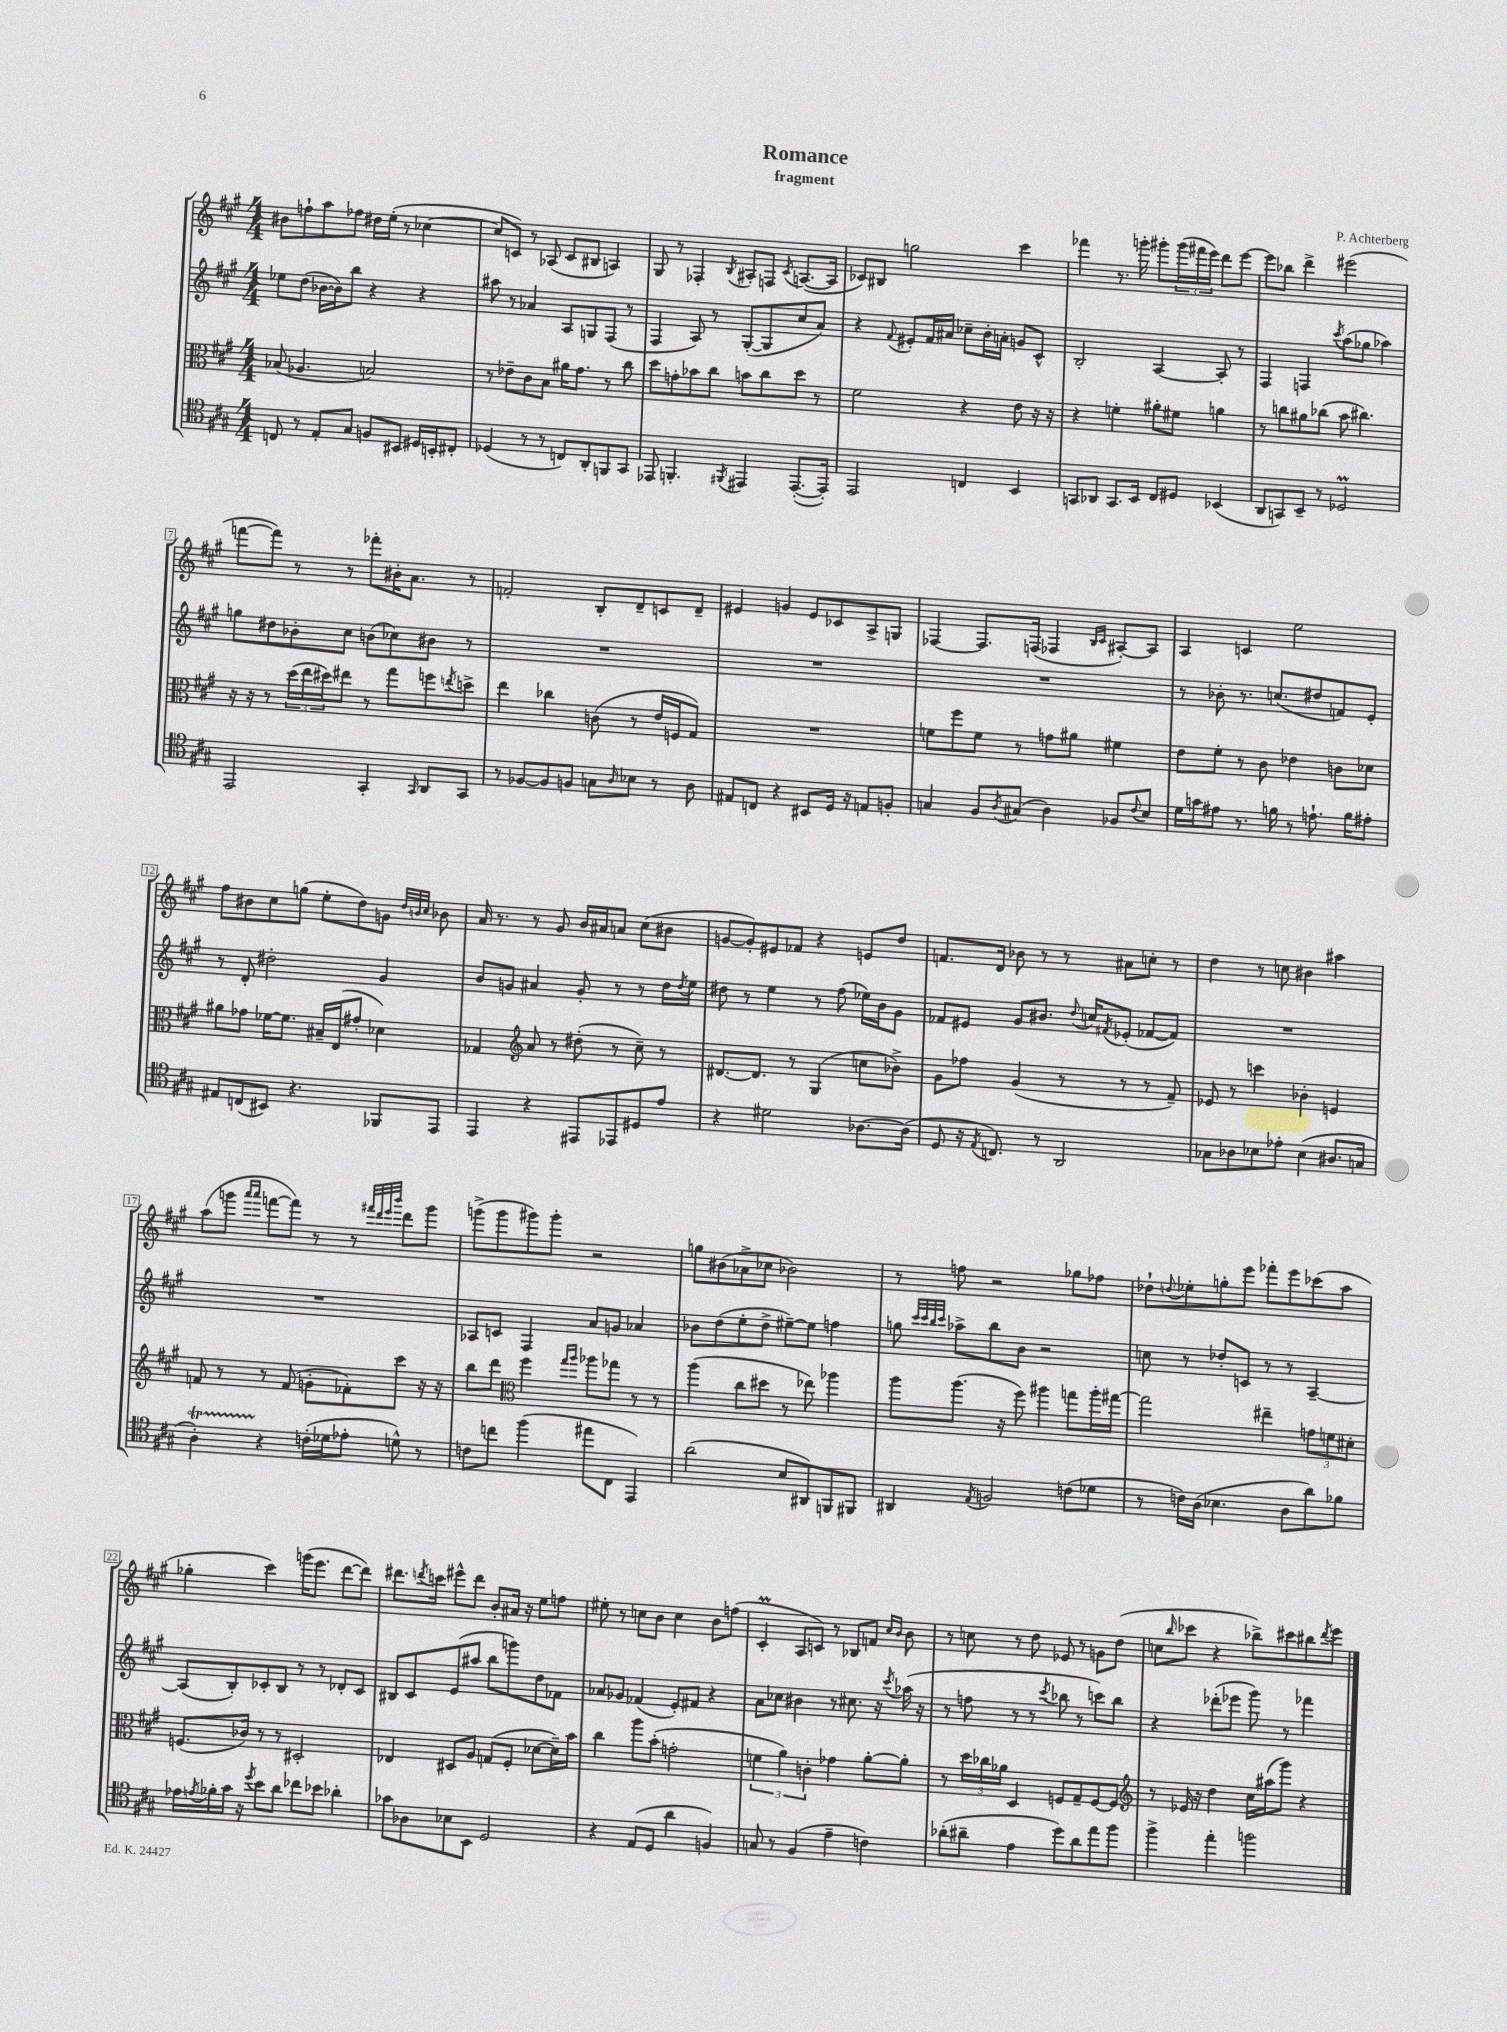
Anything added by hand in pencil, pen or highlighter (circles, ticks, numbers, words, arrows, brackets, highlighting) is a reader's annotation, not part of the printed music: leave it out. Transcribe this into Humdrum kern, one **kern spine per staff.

**kern	**kern	**kern	**kern
*part4	*part3	*part2	*part1
*staff4	*staff3	*staff2	*staff1
*clefC4	*clefC3	*clefG2	*clefG2
*k[f#c#g#]	*k[f#c#g#]	*k[f#c#g#]	*k[f#c#g#]
*M4/4	*M4/4	*M4/4	*M4/4
=1	=1	=1	=1
8Cn/	(8B-X/	8ee-X\L	8b#X\L
8r	4.A-X/	(8dd\J	8ffn`\
8E'/L	.	[16b-X\LL	8aa\
.	.	16b-\J])	.
8G#/J	.	8bb\J	8ff-X\J
8Fn/L	2Bn/)	4r	16dd#X\LL
.	.	.	(16ee'\JJ
8BB#X/J	.	.	8r
16D#X/LL	.	4r	[4cc-X\
16BBn'/J	.	.	.
8C#X'/J	.	.	.
=2	=2	=2	=2
(4D-X/	8r	8aa#X\	8cc-/L]
.	8e-X~\L	8r	8cn/J)
8r	8c#\	4a-X/	8r
8r	8B\J	.	(8A-X/
8Cn/L)	16a#X\KL	8A/L	8c/L
.	8.g#\J	.	.
8AA'/	.	8Gn/	8B#X/J
8FFn/	8r	(8F#/J	4An/)
8GG#/J	8cc#\	8r	.
=3	=3	=3	=3
8EE-X/	8dd\L	4F#/	8G#/
4.FFn'/	8gn'\	.	8r
.	8b-X\	8A/)	4F-X'/
.	8cc#\J	8r	.
8qFF#X/	.	.	8qB/
4EE#X/	8bn\L	([8G#'/L	8A#X'/L
.	8cc#\	8G#/]	8Fn/J
.	.	.	8qc#/
([8.EE#'/L	8dd\J	8cc#/	([8.An/L
.	8r	8a/J)	.
16EE#'/Jk])	.	.	16A/Jk]
=4	=4	=4	=4
2EE/	2f#\	4r	8c-X/L)
.	.	.	8B#X/J
.	.	8qqf#/	.
.	.	8e#X'/L	2ggn\
.	.	16f#/L	.
.	.	16a#X/JJ	.
4Cn/	4r	8cc-X~\L	.
.	.	16b'\L	.
.	.	16an'\JJ	.
4BB/	8e\	8gn/L	4ccc#\
.	16r	8c#^^/J	.
.	16r	.	.
=5	=5	=5	=5
8GGn/L	4r	2B'/	4fff-X\
8AA-X/J	.	.	.
8.GG/L	4fn'\	.	8.r
16BB/Jk	.	.	16gggn'\
8C#/L	8a#X'\L	[4A/	8ggg#X'\L
8D#X/J	8f#X\J	.	(24ggg#\L
.	.	.	24fff#X\
.	.	.	24eee\JJ)
(4BB-X/	4an\	8A'/]	8ddd\L
.	.	8r	[8eee\J
=6	=6	=6	=6
8AA/L	8r	4F#/	8eee\L]
8GGn/)	8ccn\L	.	8bb-X\J
8BB~/J	8a#X\	4Fn/	4ddd^\
8r	(8cc-X\J	.	.
.	.	8qccc#/	.
2D-XM/	8b\	(8aa\L	(2eee#X\
.	4.cc#X\)	8gg-X\J	.
.	.	4aa-X\)	.
!!LO:LB:g=z
=7	=7	=7	=7
2EE/	16r	8ggn\L	[8fffn\L
.	16r	.	.
.	8r	8dd#X\	8fff\J])
.	(24dd\LL	8b-X'\	8r
.	24ee\	.	.
.	24dd#X\J)	.	.
.	8ee#X\J	8cc#\J	8r
4GG#'/	8r	(8bn\L	8fff-X'\L
.	8gg#\L	8cc-X\)	16b#X'\K
.	.	.	8.a\J
16qqGG#/	.	.	.
8AA/L	8ffn\	8b#X\J	.
.	8qeen/	.	.
8GG#/J	8ddn^\J	8r	8r
=8	=8	=8	=8
8r	4ee\	1r	2fn'/
[8F-X/L	.	.	.
8F-/]	4cc-X\	.	.
8Fn/J	.	.	.
8Gn\L	(8cn\	.	8B'/L
16qqA/	.	.	.
8B-X\J	8r	.	8d~/
8r	16e/LL	.	8cn/
.	16Fn/J	.	.
8A\	8G#/J)	.	8d~/J
=9	=9	=9	=9
8E#X/L	1r	1r	4e#X/
8Cn/J	.	.	.
4r	.	.	4gn/
8BB#X/L	.	.	8e#/L
16D/Jk	.	.	8c-X/
16r	.	.	.
8En/L	.	.	8A^/
8Fn'/J	.	.	8Gn/J
=10	=10	=10	=10
4Gn/	8fn\L	1r	[4F-X/
.	8ff#\	.	.
8F#/L	8f\J	.	8.F-/L]
8qA/	.	.	.
(8G#X/J	8r	.	.
.	.	.	(16Fn/Jk
4A\)	8gn\L	.	4F-X/
.	8a#X\J	.	.
.	.	.	16qqB/LL
.	.	.	16qqc#/JJ
8F-X/L	4f#X\	.	[8A#X'/L)
8qqc#/	.	.	.
8B/J	.	.	8A#/J]
=11	=11	=11	=11
16d\LL	8e\L	8r	4A/
16gn\J	.	.	.
8e#X\J	8f#'\J	8b-X'\	.
8.r	8r	8.r	4cn/
.	8c#\	.	.
16fn\	.	(8.ccn/L	.
8r	4e-X\	.	2ee\
8.en`\	.	8dd#X/	.
.	8cn\L	8fn/)	.
16f\KL	.	.	.
8e#X'\J	8d-X\J	8e'/J	.
!!LO:LB:g=z
=12	=12	=12	=12
8E#X/L	8a#X\L	8r	8ff#\L
(8Cn/	8g-X\J	8d'/	8b#X\
8BB#X/J)	[16f-X\KL	2dd#X'\	8cc#\
.	8.f-\J]	.	.
4.r	.	.	(8ggn\J
.	16B#X~/LL	.	8ee'\L
.	(16E/J	.	.
.	8g#X'/J	.	8dd\)
8FF-X/L	4d-X\)	4g#/	8gn\J
.	.	.	32qqdd/LLL
.	.	.	32qqbn/
.	.	.	32qqcc#/JJJ
8EE/J	.	.	8b-X\
=13	=13	=13	=13
4EE/	4G-X/	8b/L	16a/
.	.	.	8.r
.	.	8gn/J	.
*	*clefG2	*	*
4r	8a/	4a#X/	8r
.	8r	.	8g#/
8EE#X/L	(8dd#X'\	8g'/	16b/LL
.	.	.	16a#X/J
8EE-X/	8r	8r	8an/J
8D#X/	8cc#~\)	8r	(8cc#\L
8e/J	8r	16dd\LL	8b#X\J
.	.	8qdd/	.
.	.	16ee\JJ	.
=14	=14	=14	=14
4r	[8.d#X/L	8dd#X\	[8gn/L
.	.	8r	8g'/])
.	8.d#/J]	.	.
2d#X\	.	4ee\	8e#X/
.	8r	.	8f-X/J
.	(4G#/	8r	4r
.	.	(8ff#\	.
[8.A-X\L	8ccn\L	16ee-X\LL)	8en/L
.	.	16b\J	.
.	8b-X^\J)	8g#\J	8dd/J
(16A-\Jk]	.	.	.
=15	=15	=15	=15
8D/	8g#\L	8f-X/L	8.fn/L
16r	8ff-X\J	8e#X/J	.
8qE/	.	.	.
8.Cn/)	.	.	16d/Jk
.	(4g#/	8g#/L	8b-X\
8r	.	8.b#X/J	8r
2AA/	8r	.	8r
.	.	8qqdd/	.
.	.	16ccn/KL	.
.	.	8qf#X/	.
.	8r	(8e-X'/J	8a#X\L
.	8r	[8f-X/L	8ccn'\J
.	8f#~/)	8f-/J])	8r
=16	=16	=16	=16
8G-X\L	8e-X/	1r	4dd\
8A-X\	8r	.	.
8B-X\	4cccn\	.	8r
8e-X'\J	.	.	8ccn\
(4B-\	4b-X'\	.	4b#X\
8.A#X/L	4en/	.	4aa#X\
16Gn/Jk	.	.	.
!!LO:LB:g=z
=17	=17	=17	=17
4AT'\)	8fn/	1r	(8aa\L
.	8r	.	8gggn\J
.	.	.	16qqaaa/LL
.	.	.	16qqaaa/JJ
4r	8r	.	[8fffn\L
.	(8f/	.	8fff\J])
(16cn'\LL	8gn'\L	.	8r
16d-X\J	.	.	.
8e-X'\J	8f-X'\)	.	8r
.	.	.	32qqfff#X/LLL
.	.	.	32qqddd/
.	.	.	32qqeee/
.	.	.	32qqbbb/JJJ
8dn^^\)	8ccc#\J	.	8ddd\L
8r	16r	.	8ggg\J
.	16r	.	.
=18	=18	=18	=18
8cn\L	8bb\L	8A-X/L	(8gggn^\L
8ccn\J	8ddd\J	8cn/J	8ggg\
*	*clefC3	*	*
(4ff#\	4ff#\	4F#/	8ggg#X\)
.	.	.	8ggg#'\J
.	16qqgg#/LL	.	.
.	16qqaa/JJ	.	.
8ee#X\L	8aa-X\L	8a/L	2r
8C#\J	8gg-X\J	8gn/J	.
4EE/)	8r	4a-X/	.
.	8r	.	.
=19	=19	=19	=19
(2a\	(4aa\	8b-X\L	8ggn\L
.	.	(8dd\	(8b#X\
.	8cc#\L	8ee'\	8a-X^\
.	8dd#X\J	8dd^\J	8cc-X\J
8B/L	8r	[8ee#X~\L)	2b-X\)
8AA#X/)	8ee-X\)	8ee#\J]	.
8FFn/	4aa-X\	4ffn\	.
8FF#X/J	.	.	.
=20	=20	=20	=20
4AA#X/	8aa\L	8ggn\	8r
.	.	32qqccc#/LLL	.
.	.	32qqccc#/	.
.	.	32qqbb/	.
.	.	32qqccc#/JJJ	.
.	(8.aa\J	8aa-X^\L	8ffn\
8qE/	.	.	.
2Fn/	.	8bb\	2r
.	16r	.	.
.	8ff#\)	8b\J	.
.	4aa#X\	2r	.
(8cn\L	8ggn\L	.	8gg-X\L
8d-X\J	16aa#'\L	.	8ff-X\J
.	[16gg#X\JJ	.	.
=21	=21	=21	=21
8r	2gg#\]	8ccn\	8dd-X`\L
.	.	.	8qqddn/
16cn\LL)	.	8r	8ee-X'\
(16A\JJ	.	.	.
4.B-X\	.	8dd-X'/L	8ggn'\
.	.	8cn/J	8eee\J
.	4ee#X~\	8r	8fff-X'\L
8A\L	.	8r	8eee\
8a\)	12gn\L	[4A~/	(8ccc-X\
.	12fn\	.	.
8f-X\J	.	.	8aa\J
.	12d#X'\J	.	.
!!LO:LB:g=z
=22	=22	=22	=22
16e-X\LL	(8.Fn/L	(8A/L]	4gg-X'\
8qen/	.	.	.
16f-X'\	.	.	.
16g#\JJ	.	8B'/)	.
16r	16c-X/Jk)	.	.
8qdd/	.	.	.
8b\L	8r	8c-X'/	4ccc#\)
8a\J	8r	8B/J	.
8cc-X\L	2D#X'/	8r	(16gggn\KL
.	.	.	8.eee\J
8b-X\J	.	8r	.
4a-X'\	.	8d-X'/L	[8ddd\L
.	.	8c-/J	8ddd\J])
=23	=23	=23	=23
8g-X\L	4E-X/	8B#X/L	8.ddd#X\L
8A-X\	.	8c#/	.
.	.	.	8qdddn/
.	.	.	16cccn\Jk
8B-X\	8D#X/L	(8e/	8eee#X^^\L
8BB\J	8A/J	8aa#X/J	8ddd\J
2D/	(8Gn/L	8bb\L	8b'/L
.	8F#'/J	8gggn\)	16a#X/Jk
.	.	.	16r
.	[8d-X\L	8dd\	8ee\L
.	16d-~\L])	8f-X\J	8ffn\J
.	16b\JJ	.	.
=24	=24	=24	=24
4r	4cc#\	8a-X/L	8ee#X'\
.	.	8g-X/J	8r
(8E/L	8aa\L	(4f-X/	8ccn\L
8D/J	(8b'\J	.	8b\J
4a\	2gn'\	8e'/L)	4cc\
.	.	8f#X/J	.
4Fn/)	.	4r	8b\L
.	.	.	(8ffn\J
=25	=25	=25	=25
8Gn/	6fn\	8a\L	4c#m'/
8r	.	8cc-X\J	.
.	6a\)	.	.
(4F#/	.	4b#X\	8A/L
.	6cn'\	.	.
.	.	.	8cn/J)
4e~\	4g-X\	8r	8r
.	.	8.cc#X\	8B-X/L
4cn\)	[8a'\L	.	8fn/J
.	.	16r	.
.	.	.	16qqcc#/LL
.	.	8qccc#/	16qqb/JJ
.	8a'\J]	(16aa-X\	8b\
.	.	16r	.
=26	=26	=26	=26
(8a-X'\L	8r	8r	8r
8a#X~\J	24dd\LL	8ffn\	8ccn\
.	24cc-X\	.	.
.	24a-X\JJ	.	.
4e\	4D/	8r	8r
.	.	8r	8dd\
.	.	8qccc#/	.
8dd\L)	8Fn/L	8bb-X\	8e-X/
8a#\	8G#~/	8r	8r
8ee\	[8F/	8cccn\L)	8gn\L
8ff#\J	8F/J]	8bb-\J	(8dd\J
=27	=27	=27	=27
*	*clefG2	*	*
4ff#^\	8r	4r	8ccn\L
.	.	.	16qqbb/
.	16e-X/	.	8ccc-X\J
.	16r	.	.
4ee'\	4dd\	(8ddd-X'\L	4r
.	.	8eee-X\J	.
2ffn\	16cc#\LL	8ggg#\)	8bb-X^\L)
.	(16aa#X\J	.	.
.	8ggg#\J)	8r	8ccc#X\
.	4r	4fff-X\	8bb#X\
.	.	.	8qddd/
.	.	.	8eee\J
==	==	==	==
*-	*-	*-	*-
